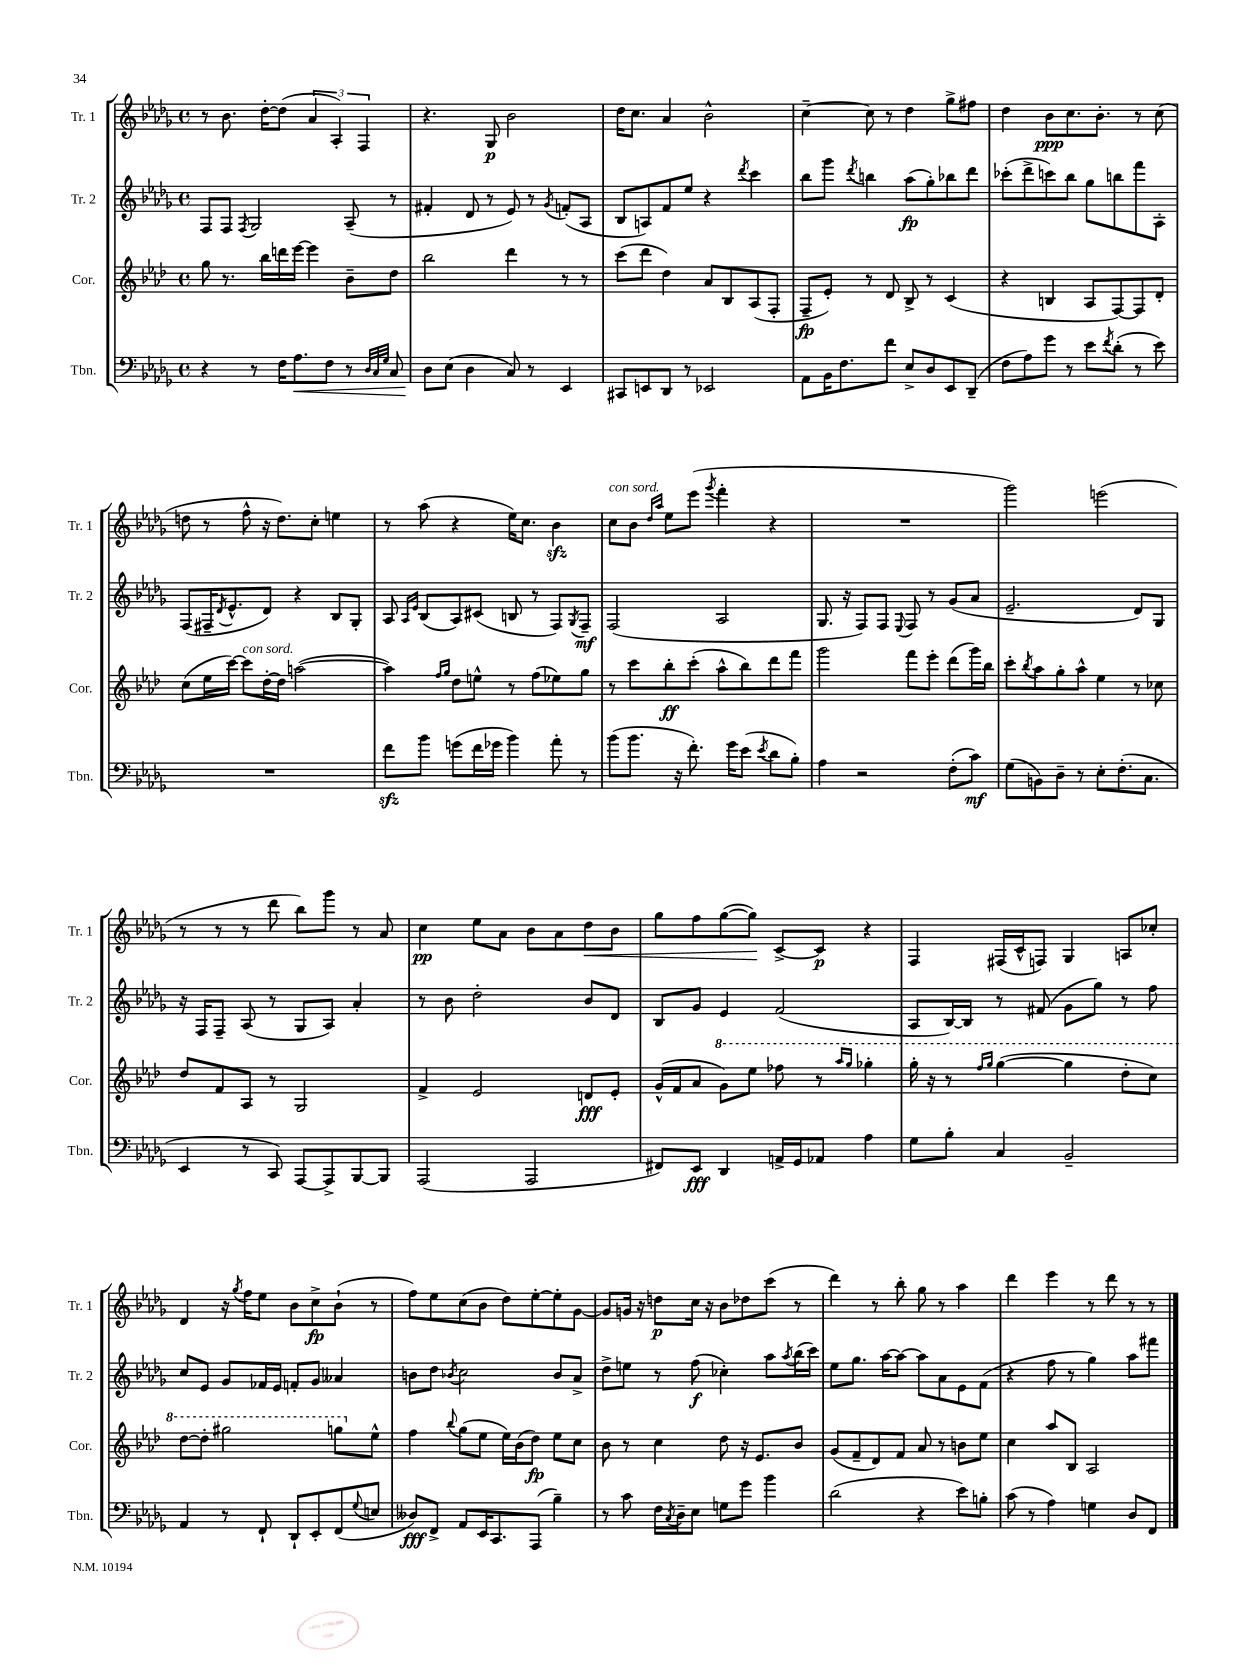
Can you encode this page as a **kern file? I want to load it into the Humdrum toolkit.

**kern	**kern	**kern	**kern
*staff4	*staff3	*staff2	*staff1
*clefF4	*clefG2	*clefG2	*clefG2
*k[b-e-a-d-g-]	*k[b-e-a-d-]	*k[b-e-a-d-g-]	*k[b-e-a-d-g-]
*M4/4	*M4/4	*M4/4	*M4/4
*met(c)	*met(c)	*met(c)	*met(c)
4r	8gg	8F	8r
.	8.r	8F	8.b-
.	.	8qF	.
8r	.	2G-	.
.	16bb-	.	[16dd-'
16F	16ddd	.	(8dd-]
8.A-	[16eee-	.	.
.	4eee-]	.	6a-
8F	.	.	.
.	.	.	6A-')
8r	8b-~	(8A-~	.
.	.	.	6F
32qqD-	.	.	.
32qqC	.	.	.
32qqG-	.	.	.
8C	8dd-	8r	.
=	=	=	=
8D-	2bb-	4f#'	4.r
(8E-	.	.	.
4D-	.	8d-	.
.	.	8r	8G-
8C)	4ddd-	8e-)	2b-
8r	.	8r	.
.	.	8qg-	.
4EE-	8r	(8f'	.
.	8r	8A-	.
=	=	=	=
8CC#	(8ccc	8B-	16dd-
.	.	.	8.cc
8EE	8ddd-	8A)	.
8DD-	4dd-)	8f	4a-
8r	.	8ee-	.
2EE-	8a-	4r	2b-^^
.	8B-	.	.
.	.	8qddd-	.
.	(8A-	4ccc	.
.	8F'	.	.
=	=	=	=
8AA-	8F~	8bb-	[4cc~
16BB-	8e-')	8ggg-	.
8.F	.	.	.
.	.	8qddd-	.
.	8r	4bb	8cc]
8f	8d-	.	8r
8E-^	8B-^	(8aa-	4dd-
8D-	8r	8gg-')	.
8EE-	(4c	8bb-	8gg-^
(8DD-~	.	8ddd-	8ff#
=	=	=	=
8F	4r	(8ccc-'	4dd-
8A-)	.	8ddd-^	.
8g-	4B	8ccc)	8b-
8r	.	8bb-	8.cc
8e-	8A-	8gg-	.
.	.	.	8.b-'
8qf	.	.	.
(8d-'	[8F)	8bb	.
8r	8F]	8fff	8r
8e-)	8d-'	8A-'	(8cc
=	=	=	=
1r	(8cc	(8F	8dd
.	16ee-	16F#~	8r
.	.	8qd-	.
.	[16ccc)	8.e-^^	.
.	8ccc]	.	8ff^^
.	[16dd-'	8d-)	16r
.	16dd-]	.	8.dd)
.	([2aa	4r	.
.	.	.	8cc'
.	.	8B-	4ee
.	.	8G-'	.
=	=	=	=
8f	4aa])	8A-	8r
.	.	16qqA-	.
.	.	16qqe-	.
8b-	.	(8B-	(8aa-
.	16qqff	.	.
.	16qqgg	.	.
(8g	8dd-	8A-)	4r
16f	8ee^^	(8c#	.
16g-	.	.	.
4b-)	8r	8B	16ee-)
.	.	.	8.cc
.	(8ff	8r	.
8a-'	8ee-)	8F)	4b-
.	.	8qG-	.
8r	8gg	8F~	.
=	=	=	=
(8b-	8r	(2F	8cc
8.b-	8ccc	.	8b-
.	.	.	16qqdd-
.	.	.	16qqaa-
.	8bb-'	.	8ee-
16r	.	.	.
8.f')	(8ccc'	.	(8eee-
.	.	.	8qggg-
.	8aa-^^	2A-	4fff'
16g-	.	.	.
(8e-	8bb-)	.	.
8qe-	.	.	.
8d-	8ddd-	.	4r
8B-')	8fff	.	.
=	=	=	=
4A-	2ggg	8.G-	1r
.	.	16r	.
2r	.	8F)	.
.	.	8F	.
.	.	8qqE-	.
.	8fff	8F	.
.	8eee-'	8r	.
(8F'	(8ddd-	(8g-	.
8c)	16ggg)	8a-	.
.	16bb-	.	.
=	=	=	=
(8G-	8ccc'	2.e-~	2ggg-)
.	8qbb-	.	.
8BB)	8aa-	.	.
8D-~	8gg'	.	.
8r	8aa-^^	.	.
8E-'	4ee-	.	(2eee
(8.F'	.	.	.
.	8r	8d-)	.
8.C	.	.	.
.	8cc-	8G-	.
=	=	=	=
4EE-	8dd-	16r	8r
.	.	16F	.
.	8f	8F~	8r
8r	8A-	(8A-	8r
8CC)	8r	8r	8ddd-
[8AAA-	2G	8G-	8bb-)
8AAA-^]	.	8A-)	8ggg-
[8BBB-	.	4a-'	8r
8BBB-]	.	.	8a-
=	=	=	=
(2AAA-	4f^	8r	4cc
.	.	8b-	.
.	2e-	2dd-'	8ee-
.	.	.	8a-
2AAA-	.	.	8b-
.	.	.	8a-
.	8d	8b-	8dd-
.	8e-'	8d-	8b-
=	=	=	=
8FF#)	(16g^^	8B-	8gg-
.	16f	.	.
8EE-	8a-	8g-	8ff
4DD-	8gg)	4e-	([8gg-
.	8eee-	.	8gg-])
16AA^	8fff-	(2f	[8c^
16GG-	.	.	.
8AA-	8r	.	8c]
.	16qqaaa-	.	.
.	16qqggg	.	.
4A-	4ggg-'	.	4r
=	=	=	=
8G-	16ggg'	8A-	4F
.	16r	.	.
8B-'	8r	[16B-)	.
.	.	16B-]	.
.	16qqfff	.	.
.	16qqggg	.	.
4C	([4ggg	8r	(16F#
.	.	.	16c^^
.	.	(8f#	8F)
2BB-~	4ggg]	8g-	4G-
.	.	8gg-)	.
.	8ddd-'	8r	8A
.	8ccc)	8ff	8cc-'
=	=	=	=
4AA-	[8ddd-	8cc	4d-
.	8ddd-']	8e-	.
8r	2ggg#	8g-	16r
.	.	.	8qgg-
.	.	.	16ff
8FF`	.	16f-	8ee-
.	.	16e-	.
8DD-`	.	8f'	8b-
8EE-'	.	8g-	8cc^
(8FF	8ggg	4a--	(8b-`
8qqG-	.	.	.
8E	8ee-^^	.	8r
=	=	=	=
8D--)	4ff	8b	8ff)
8FF^	.	8dd-	8ee-
.	8qqbb-	8qb-	.
8AA-	(8gg	2cc	(8cc
16EE-	8ee-	.	8b-
8.CC	.	.	.
.	16ee-)	.	8dd-)
.	(16b-	.	.
(8AAA-	8dd-)	.	[8ee-'
4B-~)	8ee-	8b-	8ee-']
.	8cc	8a-^	[8g-
=	=	=	=
8r	8b-	8dd-^	8g-]
8c	8r	8ee	16g
.	.	.	16r
16F	4cc	8r	8dd
8qC	.	.	.
16D-~	.	.	.
8E-	.	(8ff	16cc
.	.	.	16r
8G	8dd-	4cc-')	8b-
8g-	16r	.	8dd-
.	8.e-	.	.
4b-	.	8aa-	(8ccc
.	.	8qaa-	.
.	8b-	(16bb-	8r
.	.	16ccc)	.
=	=	=	=
(2d-	(8g	8ee-	4ddd-)
.	8f~	8.gg-	.
.	8d-)	.	8r
.	.	[16aa-	.
.	8f	8aa-_	8bb-'
4r	8a-	8aa-]	8gg-
.	8r	8a-	8r
8e-)	8b	8e-	4aa-
8B'	8ee-	(8f	.
=	=	=	=
(8c	4cc	4r	4ddd-
8r	.	.	.
4A-)	8aa-	8ff	4eee-
.	8B-	8r	.
4G	2A-	4gg-)	8r
.	.	.	8ddd-
8D-	.	8aa-	8r
8FF	.	8fff#	8r
==	==	==	==
*-	*-	*-	*-
